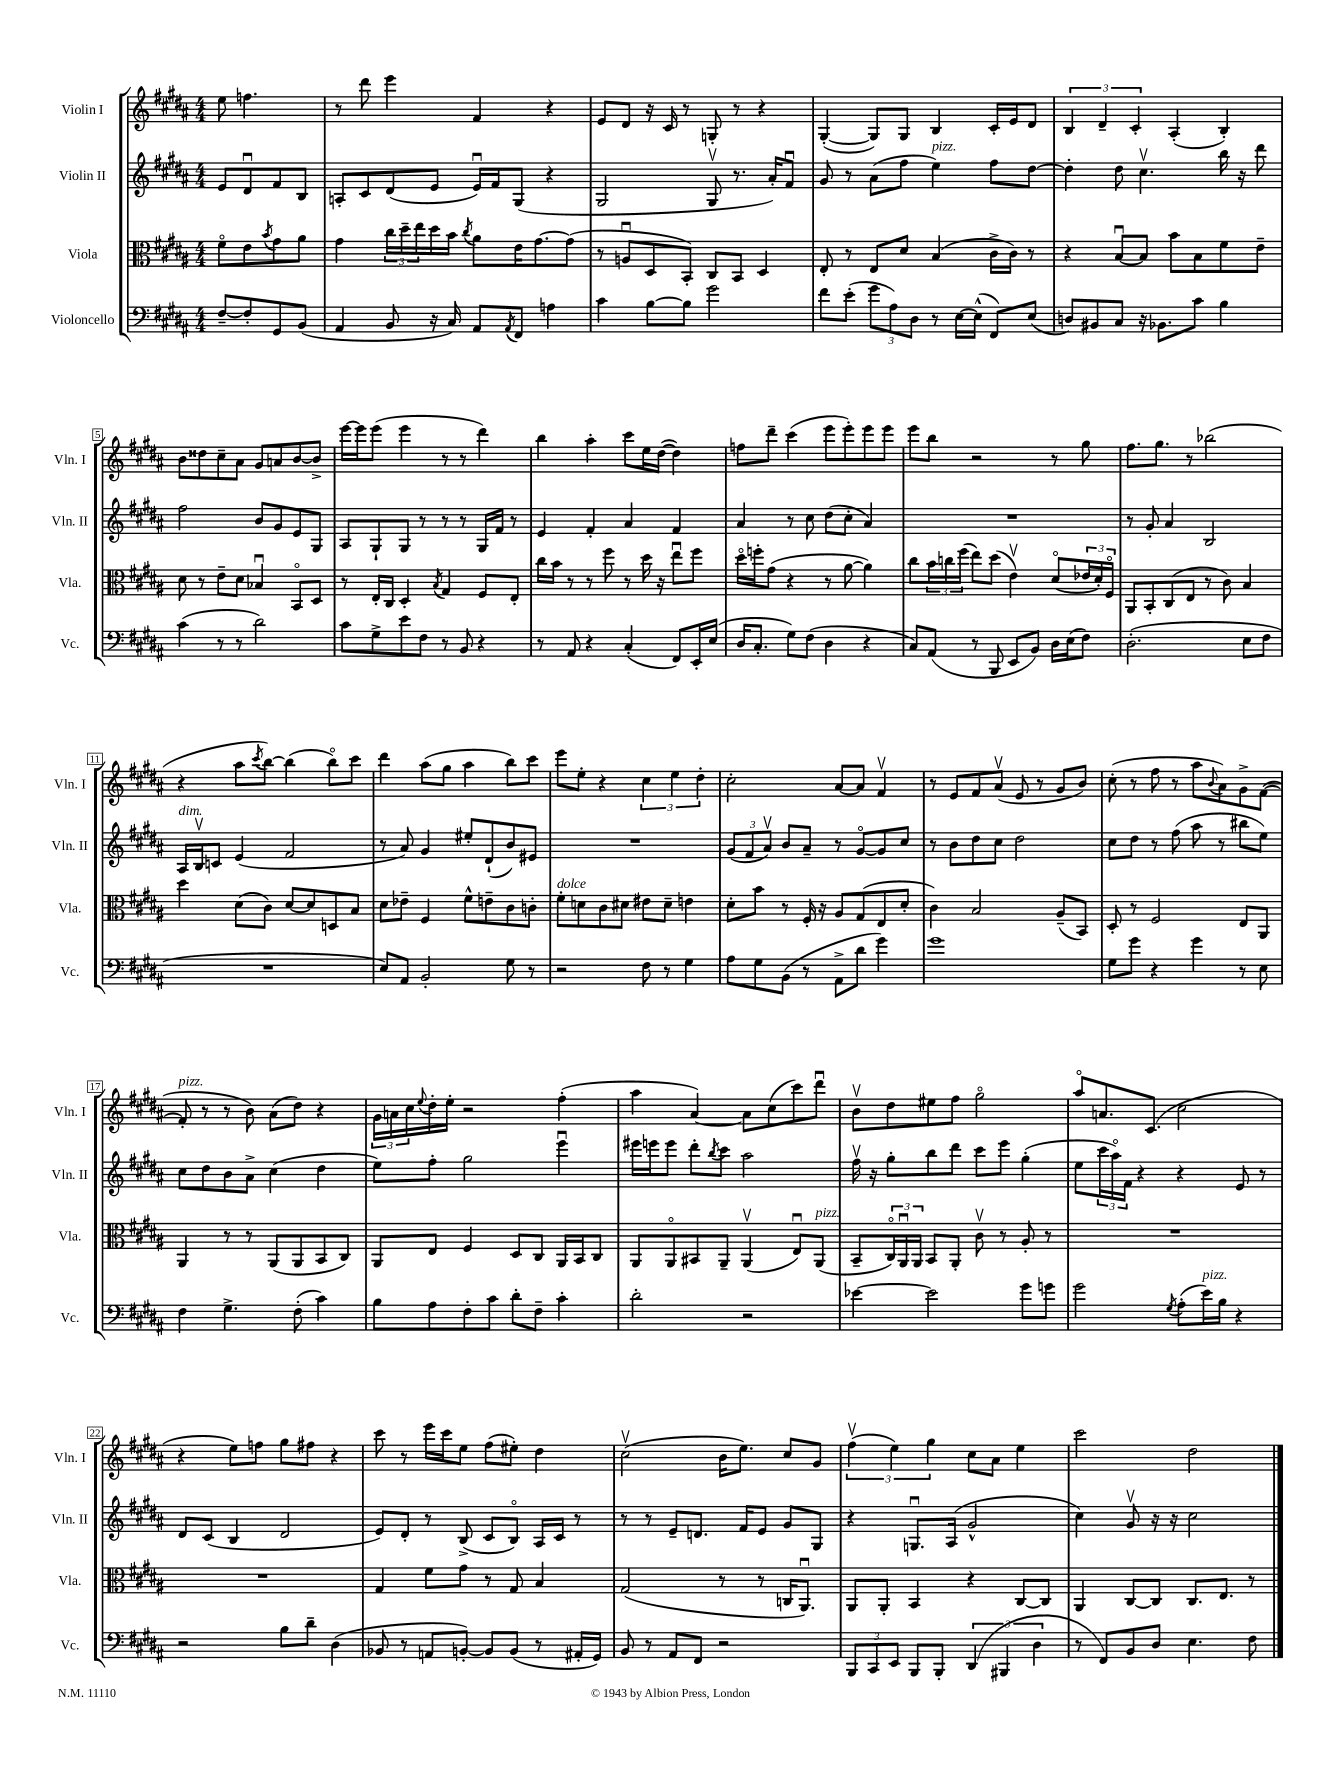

**kern	**kern	**kern	**kern
*staff4	*staff3	*staff2	*staff1
*clefF4	*clefC3	*clefG2	*clefG2
*k[f#c#g#d#a#]	*k[f#c#g#d#a#]	*k[f#c#g#d#a#]	*k[f#c#g#d#a#]
*M4/4	*M4/4	*M4/4	*M4/4
[8F#~	8f#o	8e	8ee
8F#']	8e	8d#u	4.ff
.	8qb	.	.
8GG#	8g#	8f#	.
(8BB	8a#	8B	.
=	=	=	=
4AA#	4g#	8A'	8r
.	.	8c#	8ddd#
8BB	24cc#	(8d#	4eee
.	24dd#~	.	.
.	24ee	.	.
16r	16dd#	8e	.
16C#)	16b	.	.
.	8qcc#	.	.
8AA#	8a#	16eu)	4f#
.	.	16f#	.
8qAA#	.	.	.
8FF#	16e	(8G#	.
.	[8.g#	.	.
4A	.	4r	4r
.	(8g#]	.	.
=	=	=	=
4c#	8r	2G#	8e
.	8Au	.	8d#
[8B	8D#	.	16r
.	.	.	16c#
8B]	8BB')	.	8r
2g#	8C#	8G#v	8G'
.	8BB	8.r	8r
.	4D#	.	4r
.	.	16a#')	.
.	.	8f#u	.
=	=	=	=
8f#	8E'	8g#	([4G#'
(8e'	8r	8r	.
12g#	8E	(8a#	8G#])
12A#)	.	.	.
.	8d#	8ff#	8G#
12D#	.	.	.
8r	(4B	4ee)	4B
[16E	.	.	.
(16E^^]	.	.	.
8FF#)	16c#^	8ff#	16c#'
.	16c#)	.	16e
(8E	8r	[8dd#	8d#
=	=	=	=
8D)	4r	4dd#']	6B
8BB#	.	.	.
.	.	.	6d#~
8C#	[8Bu	8dd#	.
.	.	.	6c#'
16r	8B]	4.cc#v	.
8.BB-	.	.	.
.	8b	.	(4A#'
8c#	8B	.	.
4B	8f#	16bb	4B')
.	.	16r	.
.	8e~	8ddd#	.
=	=	=	=
(4c#	8d#	2ff#	8b
.	8r	.	8dd##
8r	8e~	.	8cc#~
8r	8d#	.	8a#
2d#)	4B-u	8b	8g#
.	.	8g#	8a
.	8BBo	8e	[8b
.	8D#	8G#	8b^]
=	=	=	=
8c#	8r	8A#	[16eee
.	.	.	16eee]
8G#^	16E'	8G#`	(8eee
.	16C#	.	.
8e	4D#'	8G#	4eee
8F#	.	8r	.
.	8qB	.	.
8r	4G#	8r	8r
8BB	.	8r	8r
4r	8F#	16G#	4ddd#)
.	.	16f#	.
.	8E'	8r	.
=	=	=	=
8r	16cc#	4e	4bb
.	16b	.	.
8AA#	8r	.	.
4r	8r	4f#'	4aa#'
.	8ff#	.	.
(4C#'	8r	4a#	8ccc#
.	16dd#	.	16ee
.	16r	.	([16dd#
8FF#)	8eeu	4f#	4dd#])
16EE'	8ff#	.	.
(16E	.	.	.
=	=	=	=
16D#	16dd#o	4a#	8ff
8.C#'	16ff'	.	.
.	(8g#	.	8ddd#~
8G#)	4r	8r	(4ccc#
(8F#	.	8cc#	.
4D#	8r	(8dd#	8eee
.	[8a#	8cc#'	8eee')
4r	4a#])	4a#)	8eee
.	.	.	8eee
=	=	=	=
8C#)	8cc#	1r	8eee
(8AA#	24b	.	8bb
.	24cc	.	.
.	(24ff#	.	.
8r	8ee)	.	2r
8BBB	(8dd#	.	.
8EE	4ev)	.	.
8BB)	.	.	.
16D#	(8d#o	.	8r
(16E	.	.	.
8F#)	24e-	.	8gg#
.	24d#')	.	.
.	24F#o	.	.
=	=	=	=
(2.D#'	8AA#	8r	8.ff#
.	8BB'	8g#'	.
.	.	.	8.gg#
.	(8C#	4a#	.
.	8E	.	8r
.	8r	2B	(2bb-
.	8c#)	.	.
8E	4B	.	.
8F#	.	.	.
=	=	=	=
1r	4dd#	16A#	4r
.	.	16Bv	.
.	.	8c	.
.	(8d#	(4e	8aa#
.	.	.	8qccc#
.	8c#)	.	[8bb)
.	[8d#	2f#	(4bb]
.	8d#]	.	.
.	8D	.	8bbo)
.	8B	.	8ccc#
=	=	=	=
8E)	8d#	8r	4ddd#
8AA#	8e-~	8a#)	.
2BB'	4F#	4g#	(8aa#
.	.	.	8gg#
.	8f#^^	8ee#'	4aa#
.	8e~	(8d#`	.
8G#	8c#	8b)	8bb)
8r	8c'	8e#	8ccc#
=	=	=	=
2r	8f#'	1r	8eee
.	8d	.	8ee'
.	8c#	.	4r
.	8d#	.	.
8F#	8e#	.	6cc#
8r	8d#~	.	.
.	.	.	6ee
4G#	4e	.	.
.	.	.	6dd#'
=	=	=	=
8A#	8d#'	(12g#	2cc#'
.	.	12f#	.
8G#	8b	.	.
.	.	12a#v)	.
(8BB	8r	8b	.
8r	16F#'	8a#~	.
.	16r	.	.
8AA#^	8A#	8r	[8a#
8d#	(8G#	[8g#o	8a#]
4g#)	8E	8g#]	4f#v
.	8d#'	8cc#	.
=	=	=	=
1g#	4c#)	8r	8r
.	.	8b	8e
.	2B	8dd#	8f#
.	.	8cc#	(8a#v
.	.	2dd#	8e
.	.	.	8r
.	(8A#~	.	8g#
.	8BB)	.	8b)
=	=	=	=
8G#	8D#'	8cc#	(8cc#'
8g#	8r	8dd#	8r
4r	2F#	8r	8ff#
.	.	(8ff#	8r
4g#	.	8aa#	8aa#
.	.	.	8qqb
.	.	8r	8a#)
8r	8E	8bb#	8g#^
8E	8AA#	8ee)	([8f#
=	=	=	=
4F#	4AA#	8cc#	8f#']
.	.	8dd#	8r
4.G#^	8r	8b	8r
.	8r	8a#^	8b)
.	(8AA#	(4cc#	(8a#
(8F#'	8AA#	.	8dd#)
4c#)	8BB	4dd#	4r
.	8C#)	.	.
=	=	=	=
8B	8AA#	8ee)	24g#
.	.	.	24a
.	.	.	24cc#
.	.	.	8qqee
8A#	8E	8ff#'	16dd#'
.	.	.	16ee'
8F#'	4F#	2gg#	2r
8c#	.	.	.
8d#'	8D#	.	.
8F#~	8C#	.	.
4c#'	16AA#	4eeeu	(4ff#'
.	16BB	.	.
.	8C#	.	.
=	=	=	=
2d#'	8AA#	16eee#	4aa#
.	.	16eee	.
.	8AA#o	8eee	.
.	8BB#	8ddd#'	[4a#)
.	.	8qbb	.
.	8AA#~	8ccc#	.
2r	(4AA#v	2aa#	8a#]
.	.	.	(8cc#
.	8Eu)	.	8ccc#)
.	(8AA#	.	8ddd#u
=	=	=	=
[4e-	8BB~	16ff#v	8bv
.	.	16r	.
.	24C#o)	8gg#'	8dd#
.	24AA#u	.	.
.	24AA#	.	.
2e-]	8BB	8bb	8ee#
.	8AA#'	8ddd#	8ff#
.	8c#v	8ccc#	2gg#o
.	8r	8eee	.
8g#	8A#'	(4gg#'	.
8g	8r	.	.
=	=	=	=
2g#	1r	8ee	8aa#o
.	.	24ccc#	8.a
.	.	24aa#o)	.
.	.	24f#	.
.	.	4r	.
.	.	.	(8.c#
8qG#	.	.	.
(8A#'	.	4r	2cc#
16e)	.	.	.
16B	.	.	.
4r	.	8e	.
.	.	8r	.
=	=	=	=
2r	1r	8d#	4r
.	.	(8c#	.
.	.	4B	8ee)
.	.	.	8ff
8B	.	2d#	8gg#
8d#~	.	.	8ff#
(4D#	.	.	4r
=	=	=	=
8BB-	4G#	8e)	8ccc#
8r	.	8d#'	8r
8AA	8f#	8r	16eee
.	.	.	16ccc#
[8BB')	8g#	(8B^	8ee
8BB]	8r	8c#	(8ff#
(8BB	8G#	8Bo)	8ee#')
8r	4B	16A#	4dd#
.	.	16c#	.
16AA#'	.	8r	.
16GG#)	.	.	.
=	=	=	=
8BB	(2G#	8r	(2cc#v
8r	.	8r	.
8AA#	.	8e~	.
8FF#	.	8.d	.
2r	8r	.	16b
.	.	16f#	8.ee)
.	8r	8e	.
.	16C	8g#	8cc#
.	8.AA#u)	.	.
.	.	8G#	8g#
=	=	=	=
12BBB	8AA#	4r	(6ff#v
12CC#	.	.	.
.	8AA#'	.	.
12EE	.	.	6ee)
8BBB	4BB	8.Gu	.
.	.	.	6gg#
8BBB'	.	.	.
.	.	(16A#	.
(6DD#	4r	2g#^^	8cc#
.	.	.	8a#
6BBB#	.	.	.
.	[8C#	.	4ee
6D#	.	.	.
.	8C#]	.	.
=	=	=	=
8r	4AA#	4cc#)	2ccc#
8FF#)	.	.	.
8BB	[8C#	8g#v	.
8D#	8C#]	16r	.
.	.	16r	.
4.E	8.C#	2cc#	2dd#
.	8.E	.	.
8F#	8r	.	.
==	==	==	==
*-	*-	*-	*-
